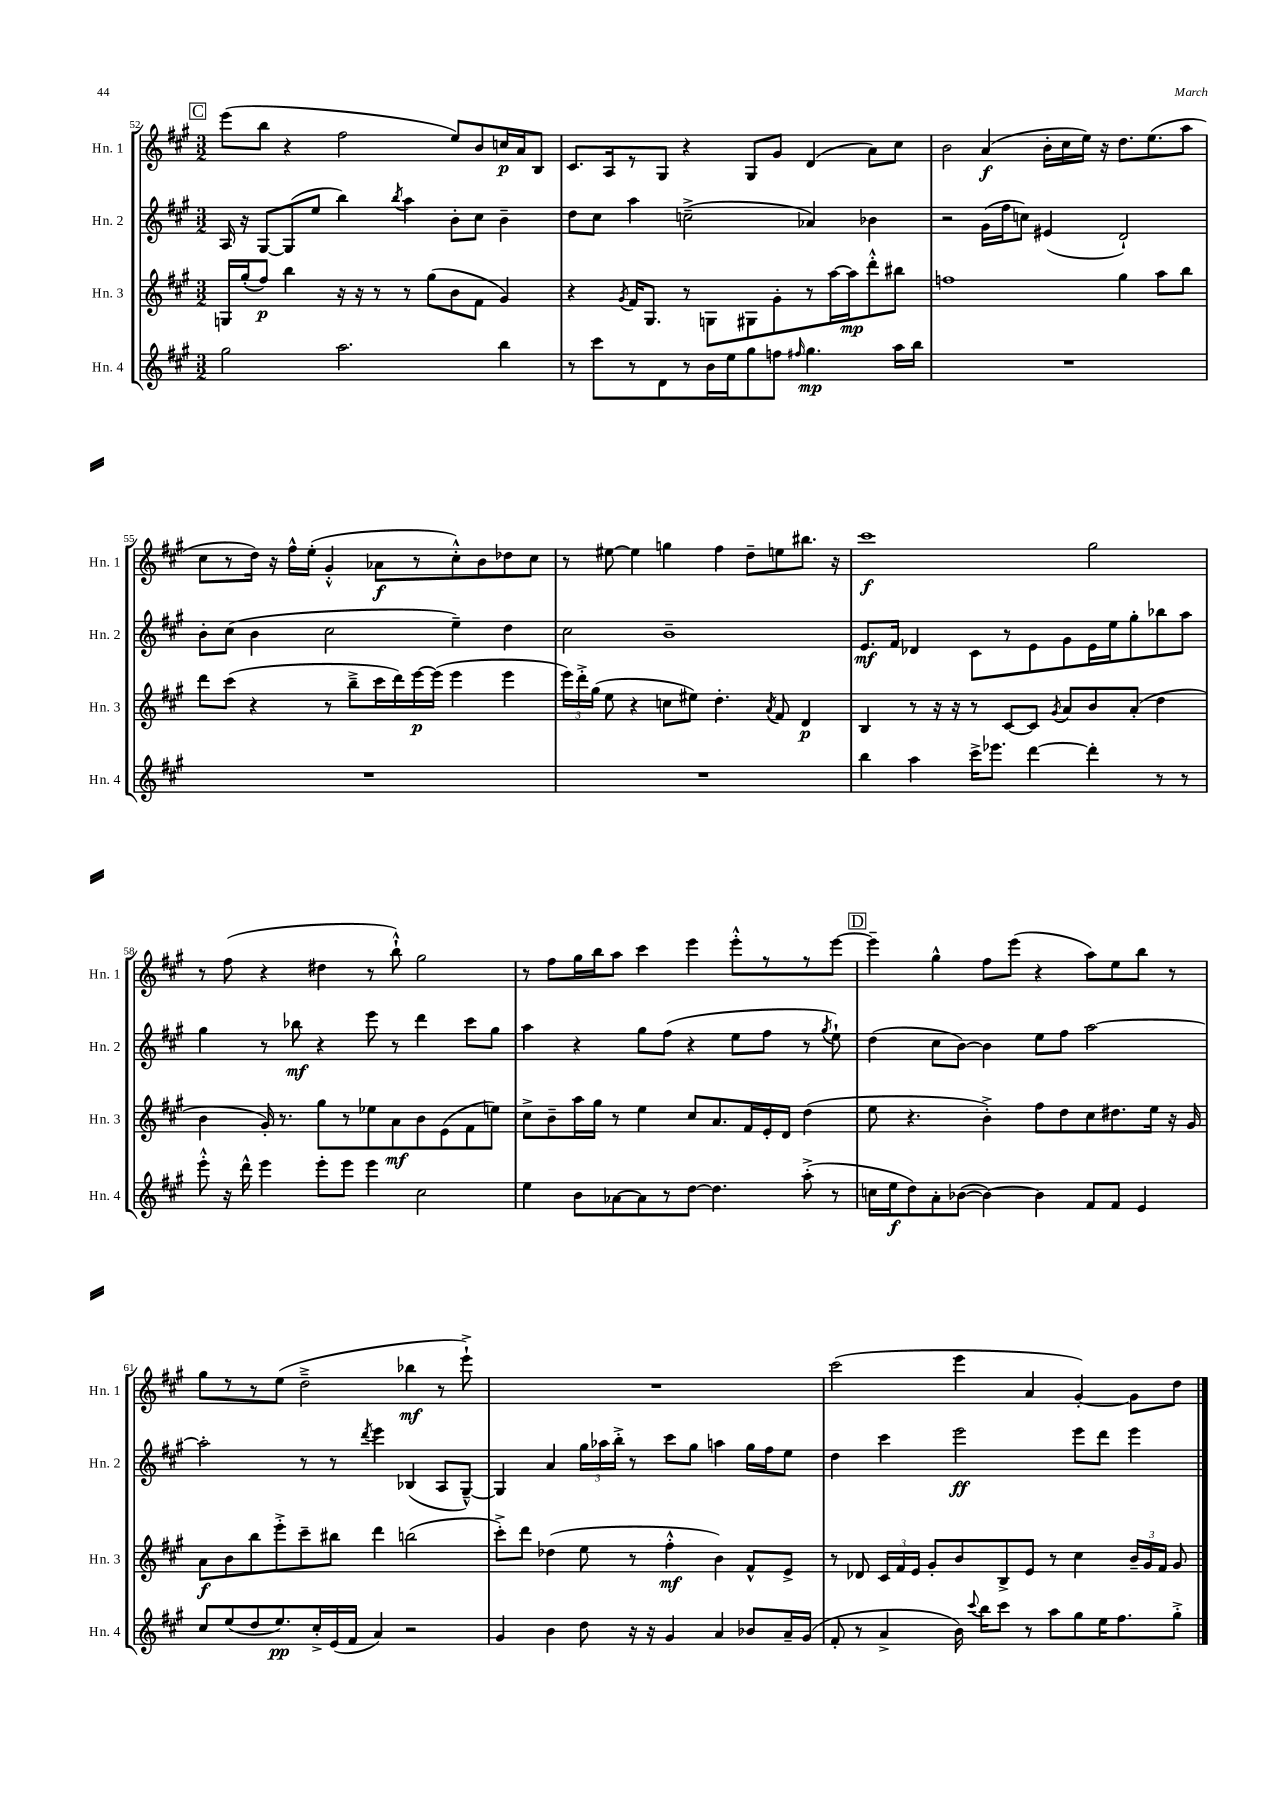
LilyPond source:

<<
\new StaffGroup <<
\new Staff = "s0" \with { instrumentName = "Hn. 1" shortInstrumentName = "Hn. 1" } {
    \clef treble \key a \major \numericTimeSignature \time 3/2
    \autoBeamOff \mark \markup { \box "C" } e'''8[( b''8] r4 fis''2 e''8[) b'8 c''16\p a'16 b8] |
    cis'8.[ a16 r8 gis8] r4 gis8[ gis'8] d'4( a'8[) cis''8] |
    b'2 a'4\f( b'16[-. cis''16 e''16]) r16 d''8.[ e''8.( a''8] |
    cis''8[ r8 d''16]) r16 fis''16[-^ e''16]-.( gis'4-.-^ aes'8[\f r8 cis''8-.-^) b'8 des''8 cis''8] |
    r8 eis''8~ eis''4 g''4 fis''4 d''8[-- e''8 bis''8.] r16 |
    cis'''1\f gis''2 |
    r8 fis''8( r4 dis''4 r8 b''8-!-^) gis''2 |
    r8 fis''8[ gis''16 b''16 a''8] cis'''4 e'''4 e'''8[-.-^ r8 r8 e'''8]~ |
    \mark \markup { \box "D" } e'''4-- gis''4-^ fis''8[ e'''8]( r4 a''8[) e''8 b''8] r8 |
    gis''8[ r8 r8 e''8]( d''2---> bes''4\mf r8 e'''8-!->) |
    R1. |
    cis'''2( e'''4 a'4 gis'4~-.) gis'8[ d''8] \bar "|." |
}
\new Staff = "s1" \with { instrumentName = "Hn. 2" shortInstrumentName = "Hn. 2" } {
    \clef treble \key a \major \numericTimeSignature \time 3/2
    \autoBeamOff \mark \markup { \box "C" } a16 r16 gis8[~ gis8( e''8] b''4) \acciaccatura { b''8 } a''4 b'8[-. cis''8] b'4-- |
    d''8[ cis''8] a''4 c''2--->( aes'4) bes'4 |
    r2 gis'16[( fis''16 c''8]) eis'4( d'2-!) |
    b'8[-. cis''8]( b'4 cis''2 e''4--) d''4 |
    cis''2 b'1-- |
    e'8.[\mf fis'16] des'4 cis'8[ r8 e'8 gis'8 e'16 e''16 gis''8-. bes''8 a''8] |
    gis''4 r8 bes''8\mf r4 e'''8 r8 d'''4 cis'''8[ gis''8] |
    a''4 r4 gis''8[ fis''8]( r4 e''8[ fis''8] r8 \acciaccatura { gis''8 } e''8-!) |
    \mark \markup { \box "D" } d''4( cis''8[ b'8]~) b'4 e''8[ fis''8] a''2~ |
    a''2-. r8 r8 \acciaccatura { d'''8 } e'''4 bes4( a8[ gis8]~---^) |
    gis4 a'4 \tuplet 3/2 { gis''16[ aes''16 b''16]-.-> } r8 cis'''8[ gis''8] a''4 gis''16[ fis''16 e''8] |
    d''4 cis'''4 e'''2\ff e'''8[ d'''8] e'''4 \bar "|." |
}
\new Staff = "s2" \with { instrumentName = "Hn. 3" shortInstrumentName = "Hn. 3" } {
    \clef treble \key a \major \numericTimeSignature \time 3/2
    \autoBeamOff \mark \markup { \box "C" } g16[ gis''16-.( fis''8]\p) b''4 r16 r16 r8 r8 gis''8[( b'8 fis'8] gis'4) |
    r4 \acciaccatura { gis'8 } fis'16[ gis8.] r8 g8[ gis8 gis'8-. r8 a''16~ a''16\mp d'''8-.-^ bis''8] |
    f''1 gis''4 a''8[ b''8] |
    d'''8[ cis'''8]( r4 r8 b''8[---> cis'''16 d'''16) e'''16~\p e'''16]( e'''4 e'''4 |
    \tuplet 3/2 { e'''16[) d'''16-.-> gis''16]( } e''8 r4 c''8[ eis''8]) d''4.-. \acciaccatura { a'8 } fis'8 d'4\p |
    b4 r8 r16 r16 r8 cis'8[~ cis'8] \acciaccatura { gis'8 } a'8[ b'8 a'8]-.( d''4 |
    b'4 gis'16-.) r8. gis''8[ r8 ees''8 a'8\mf b'8 e'8( fis'8 e''8]) |
    cis''8[-> b'8-- a''16 gis''16] r8 e''4 cis''8[ a'8. fis'16 e'16-. d'16] d''4( |
    \mark \markup { \box "D" } e''8 r4. b'4-.->) fis''8[ d''8 cis''8 dis''8. e''16] r16 gis'16 |
    a'8[\f b'8 b''8 e'''8-.-> cis'''8-- bis''8] d'''4 b''2( |
    cis'''8[-.->) d'''8] des''4( e''8 r8 fis''4-.-^\mf b'4) fis'8[-^ e'8]-> |
    r8 des'8 \tuplet 3/2 { cis'16[ fis'16 e'16] } gis'8[-. b'8 b8-> e'8] r8 cis''4 \tuplet 3/2 { b'16[-- gis'16 fis'16] } gis'8 \bar "|." |
}
\new Staff = "s3" \with { instrumentName = "Hn. 4" shortInstrumentName = "Hn. 4" } {
    \clef treble \key a \major \numericTimeSignature \time 3/2
    \autoBeamOff \mark \markup { \box "C" } gis''2 a''2. b''4 |
    r8 cis'''8[ r8 d'8 r8 b'16 e''16 gis''8 f''8] \grace { fis''16 } gis''4.\mp a''16[ b''16] |
    R1. |
    R1. |
    R1. |
    b''4 a''4 cis'''16[-> ees'''8.] d'''4~ d'''4-. r8 r8 |
    e'''8-.-^ r16 d'''16-^ e'''4 e'''8[-. e'''8] e'''4 cis''2 |
    e''4 b'8[ aes'8~ aes'8 r8 d''8]~ d''4. a''8-.->( r8 |
    \mark \markup { \box "D" } c''16[ e''16\f d''8) a'8-. bes'8]~( bes'4~) bes'4 fis'8[ fis'8] e'4 |
    cis''8[ e''8( d''8 e''8.\pp) cis''16-.-> e'16( fis'16] a'4) r2 |
    gis'4 b'4 d''8 r16 r16 gis'4 a'4 bes'8[ a'16-- gis'16]( |
    fis'8-. r8 a'4-> b'16) \appoggiatura { cis'''8 } b''16[ cis'''8] r8 a''8[ gis''8 e''16 fis''8. gis''8]-.-> \bar "|." |
}
>>
>>
\layout { \context { \Score currentBarNumber = #52 } }
